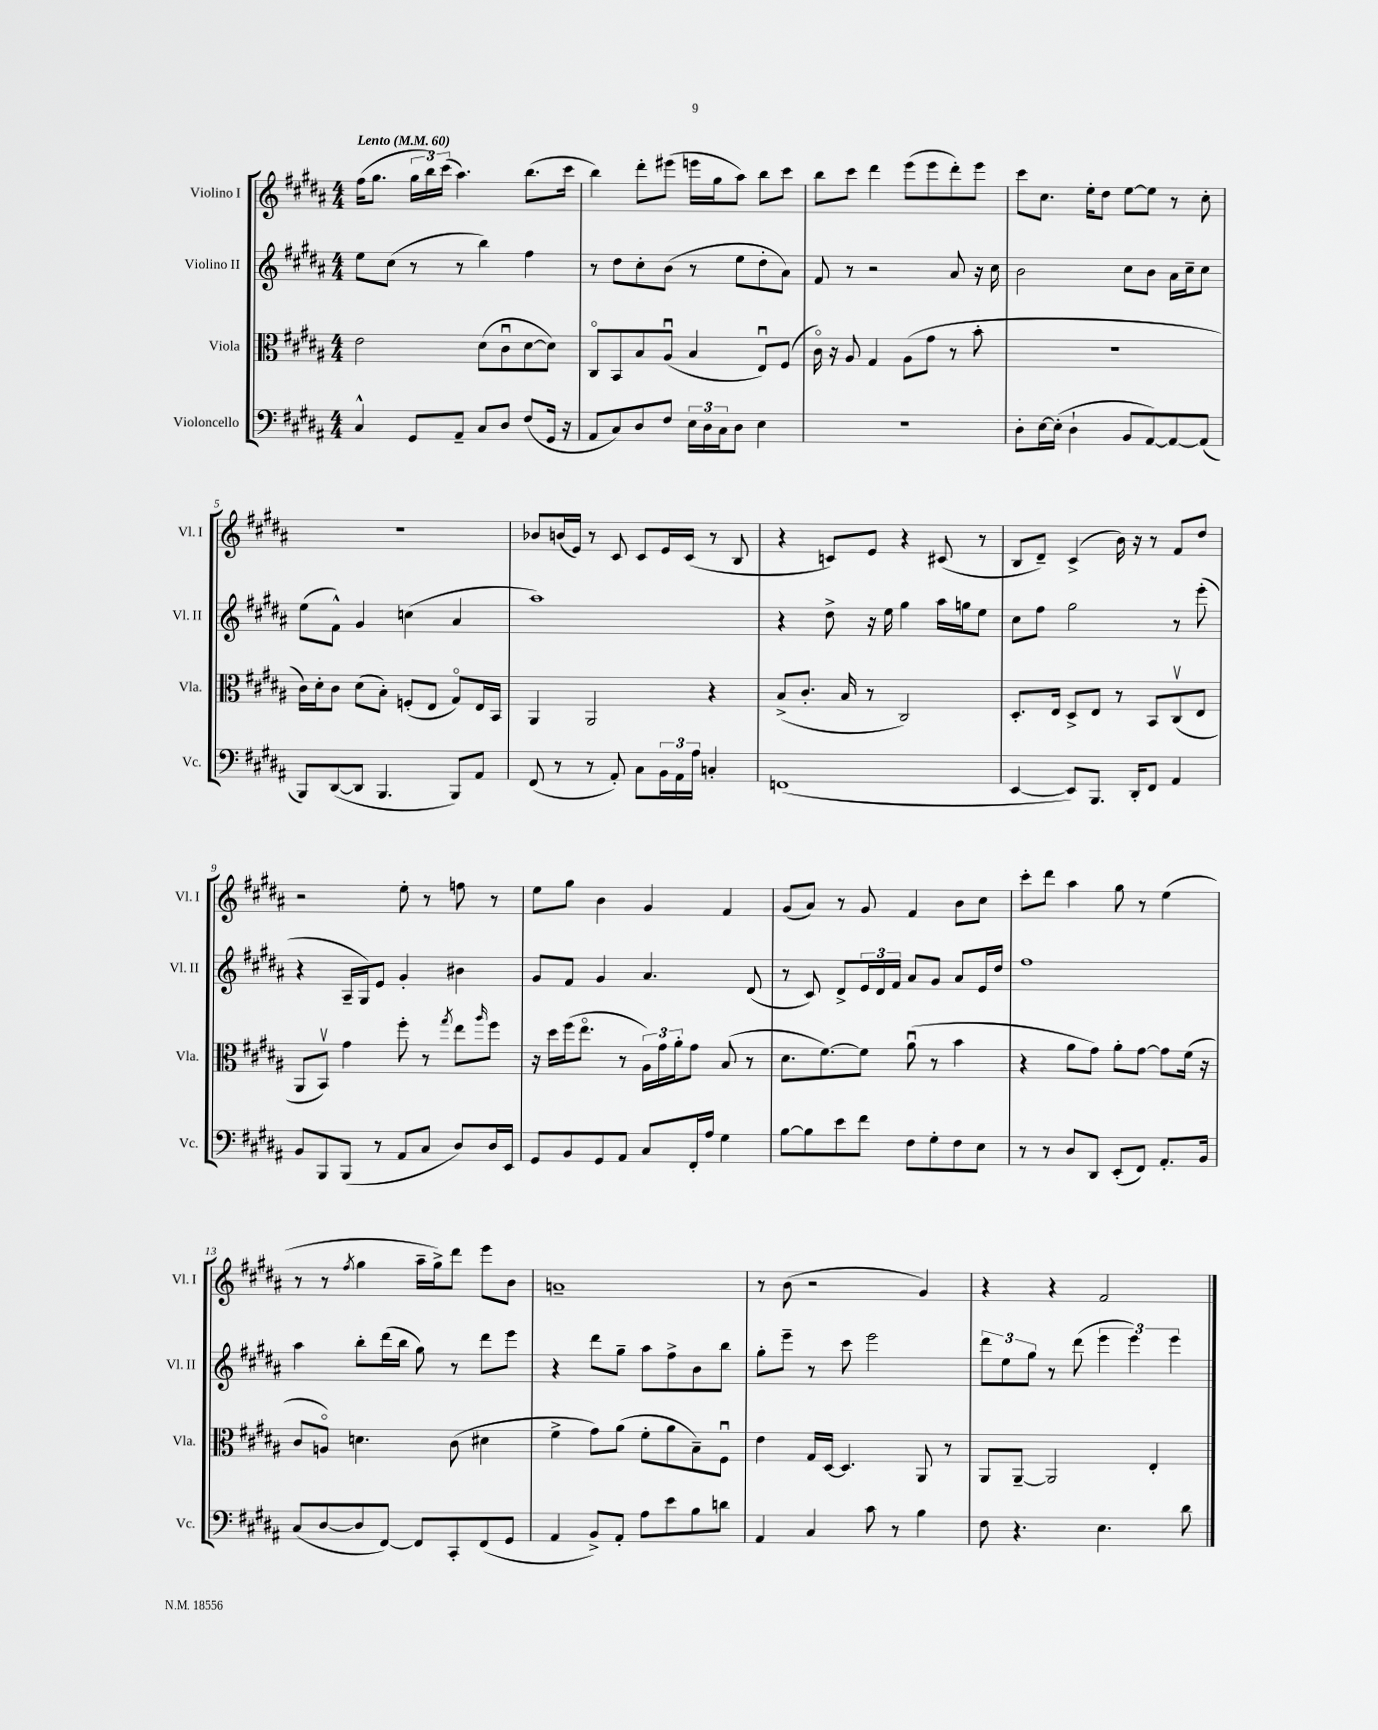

**kern	**kern	**kern	**kern
*part4	*part3	*part2	*part1
*staff4	*staff3	*staff2	*staff1
*I"Violoncello	*I"Viola	*I"Violino II	*I"Violino I
*I'Vc.	*I'Vla.	*I'Vl. II	*I'Vl. I
*clefF4	*clefC3	*clefG2	*clefG2
*k[f#c#g#d#a#]	*k[f#c#g#d#a#]	*k[f#c#g#d#a#]	*k[f#c#g#d#a#]
*M4/4	*M4/4	*M4/4	*M4/4
*MM60	*MM60	*MM60	*MM60
=1	=1	=1	=1
!	!	!	!LO:TX:a:B:t=Lento
4C#^^/	2e\	8ee\L	(16ff#\KL
.	.	.	8.gg#\J
.	.	(8cc#\J	.
8GG#/L	.	8r	24gg#\LL
.	.	.	24bb\)
.	.	.	(24ccc#\JJ
8AA#~/J	.	8r	4.aa#\)
8C#/L	(8d#\L	4bb\)	.
8D#/J	8c#u\	.	.
(8F#/L	[8d#\	4ff#\	(8.bb\L
16GG#/Jk	8d#\J])	.	.
16r	.	.	16ccc#\Jk
=2	=2	=2	=2
8AA#/L	8C#/L	8r	4bb\)
8C#/)	8BB/	8dd#\L	.
8D#/	8B/	8cc#'\	8ddd#'\L
8F#/J	(8A#u/J	(8b\J	(8eee#X\J
24E\LL	4B/	8r	16eeen\LL
24D#\	.	.	.
.	.	.	16gg#\J
24C#\J	.	.	.
8D#\J	.	8ee\L	8aa#\J)
4E\	8Eu/L)	8dd#'\	8bb\L
.	(8F#/J	8a#\J)	8ccc#\J
=3	=3	=3	=3
1r	16c#\)	8f#/	8bb\L
.	16r	.	.
.	8A#/	8r	8ccc#\J
.	4G#/	2r	4ddd#\
.	(8A#\L	.	(8eee\L
.	8g#\J	.	8eee\
.	8r	8a#/	8ddd#'\)
.	8b'\	16r	8eee\J
.	.	16cc#\	.
=4	=4	=4	=4
8D#'\L	1r	2b\	8ccc#\L
[16E\L	.	.	8.cc#\J
(16E'\JJ]	.	.	.
4D#`\	.	.	.
.	.	.	16ee'\KL
.	.	.	8dd#\J
8BB/L	.	8cc#\L	[8ee\L
[8AA#/)	.	8b\J	8ee\J]
8AA#/_	.	16a#\LL	8r
.	.	16cc#~\J	.
(8AA#/J]	.	8cc#\J	8cc#'\
!!LO:LB:g=z
=5	=5	=5	=5
8BBB/L)	16c#\LL)	(8ee\L	1r
.	16d#'\J	.	.
([8DD#/	8c#\J	8f#^^\J)	.
8DD#/J]	(8d#\L	4g#/	.
4.BBB/	8B'\J)	.	.
.	(8Fn'/L	(4ccn\	.
.	8E/J	.	.
8BBB/L)	8G#/L)	4a#/	.
8AA#/J	16E/L	.	.
.	16BB/JJ	.	.
=6	=6	=6	=6
(8FF#/	4AA#/	1aa#)	8b-X/L
8r	.	.	(16bn/L
.	.	.	16e/JJ)
8r	2AA#/	.	8r
8AA#'/)	.	.	8c#/
8C#\L	.	.	8c#/L
24BB\L	.	.	16e/L
24AA#\	.	.	.
.	.	.	(16c#/JJ
24A#\JJ	.	.	.
4Cn'/	4r	.	8r
.	.	.	8B/
=7	=7	=7	=7
(1FFn	(8B^/L	4r	4r
.	8.c#'/J	.	.
.	.	8dd#^\	8cn/L)
.	16B/	.	.
.	8r	16r	8e/J
.	.	16ee\	.
.	2C#/)	4gg#\	4r
.	.	16aa#\LL	(8c#X/
.	.	16ggn\J	.
.	.	8ee\J	8r
=8	=8	=8	=8
[4EE/	8.D#'/L	8cc#\L	8B/L
.	.	8ff#\J	8d#~/J)
.	16E/Jk	.	.
8EE/L])	8D#^/L	2gg#\	(4c#^/
8.BBB/J	8E/J	.	.
.	8r	.	16b\)
16DD#'/KL	.	.	16r
8FF#/J	8BB/L	.	8r
4AA#/	(8C#v/	8r	8f#/L
.	8E/J	(8eee'\	8dd#/J
!!LO:LB:g=z
=9	=9	=9	=9
8BB/L	8AA#/L	4r	2r
8BBB/	8BBv/J)	.	.
(8BBB/J	4g#\	16A#~/LL	.
.	.	16G#/J)	.
8r	.	8e/J	.
8AA#/L	8ff#'\	4g#'/	8ee'\
8C#/J	8r	.	8r
.	8qgg#/	.	.
8D#/L)	8ee\L	4b#X\	8ffn\
.	16qqaa#/	.	.
16D#/L	8ff#\J	.	8r
16EE/JJ	.	.	.
=10	=10	=10	=10
8GG#/L	16r	8g#/L	8ee\L
.	16dd#\LL	.	.
8BB/	(16ff#\J	8f#/J	8gg#\J
.	8.ee\J	.	.
8GG#/	.	4g#/	4b\
8AA#/J	8r	.	.
8C#/L	24A#\LL)	4.a#/	4g#/
.	24g#\	.	.
.	24a#'\J	.	.
16FF#'/L	8g#\J	.	.
16A#/JJ	.	.	.
4G#\	(8B/	.	4f#/
.	8r	(8d#/	.
=11	=11	=11	=11
[8B\L	8.d#\L	8r	(8g#/L
8B\]	.	8c#/)	8a#/J)
.	[8.f#\)	.	.
8e\	.	8d#^/L	8r
8f#\J	8f#\J]	24e/L	8g#/
.	.	24d#/	.
.	.	24f#/JJ	.
8F#\L	(8a#u\	8a#/L	4f#/
8G#'\	8r	8g#/J	.
8F#\	4b\	8a#/L	8b\L
8E\J	.	16e/L	8cc#\J
.	.	16dd#/JJ	.
=12	=12	=12	=12
8r	4r	1ff#	8ccc#'\L
8r	.	.	8ddd#\J
8D#/L	8a#\L	.	4aa#\
8DD#/J	8g#\J)	.	.
(8EE'/L	8a#'\L	.	8gg#\
8FF#/J)	[8g#\J	.	8r
8.AA#'/L	8g#\L]	.	(4ee\
.	(16f#\Jk	.	.
16BB/Jk	16r	.	.
!!LO:LB:g=z
=13	=13	=13	=13
(8C#/L	8c#/L	4aa#\	8r
[8D#/	8An/J)	.	8r
.	.	.	8qff#/
8D#/]	4.dn\	8bb'\L	4gg#\
[8FF#/J)	.	(16ddd#\L	.
.	.	16bb\JJ	.
8FF#/L]	.	8gg#\)	16aa#~\LL
.	.	.	16gg#^\J)
8CC#'/	(8c#\	8r	8ddd#\J
(8FF#/	4d#X\	8ddd#\L	8eee\L
8GG#/J	.	8eee\J	8b\J
=14	=14	=14	=14
4AA#/	4f#^\	4r	1an~
8BB^/L)	8g#\L)	8ddd#\L	.
8AA#'/J	(8a#\J	8gg#~\J	.
8A#\L	8f#'\L	8aa#\L	.
8e\	8a#\	8ff#^\	.
8B\	8B~\)	8b\	.
8dn\J	8F#u\J	8bb\J	.
=15	=15	=15	=15
4AA#/	4e\	8gg#'\L	8r
.	.	8eee~\J	(8b\
4C#/	16G#/LL	8r	2r
.	[16D#/JJ	.	.
.	4.D#/]	8ccc#\	.
8c#\	.	2eee\	.
8r	.	.	.
4B\	8AA#/	.	4g#/)
.	8r	.	.
=16	=16	=16	=16
8F#\	8AA#/L	12ddd#\L	4r
.	.	12ee\	.
4.r	[8AA#~/J	.	.
.	.	12gg#\J	.
.	2AA#/]	8r	4r
.	.	(8ddd#\	.
4.E\	.	6eee\	2f#/
.	.	6eee\)	.
.	4E'/	.	.
.	.	6eee\	.
8d#\	.	.	.
==	==	==	==
*-	*-	*-	*-
